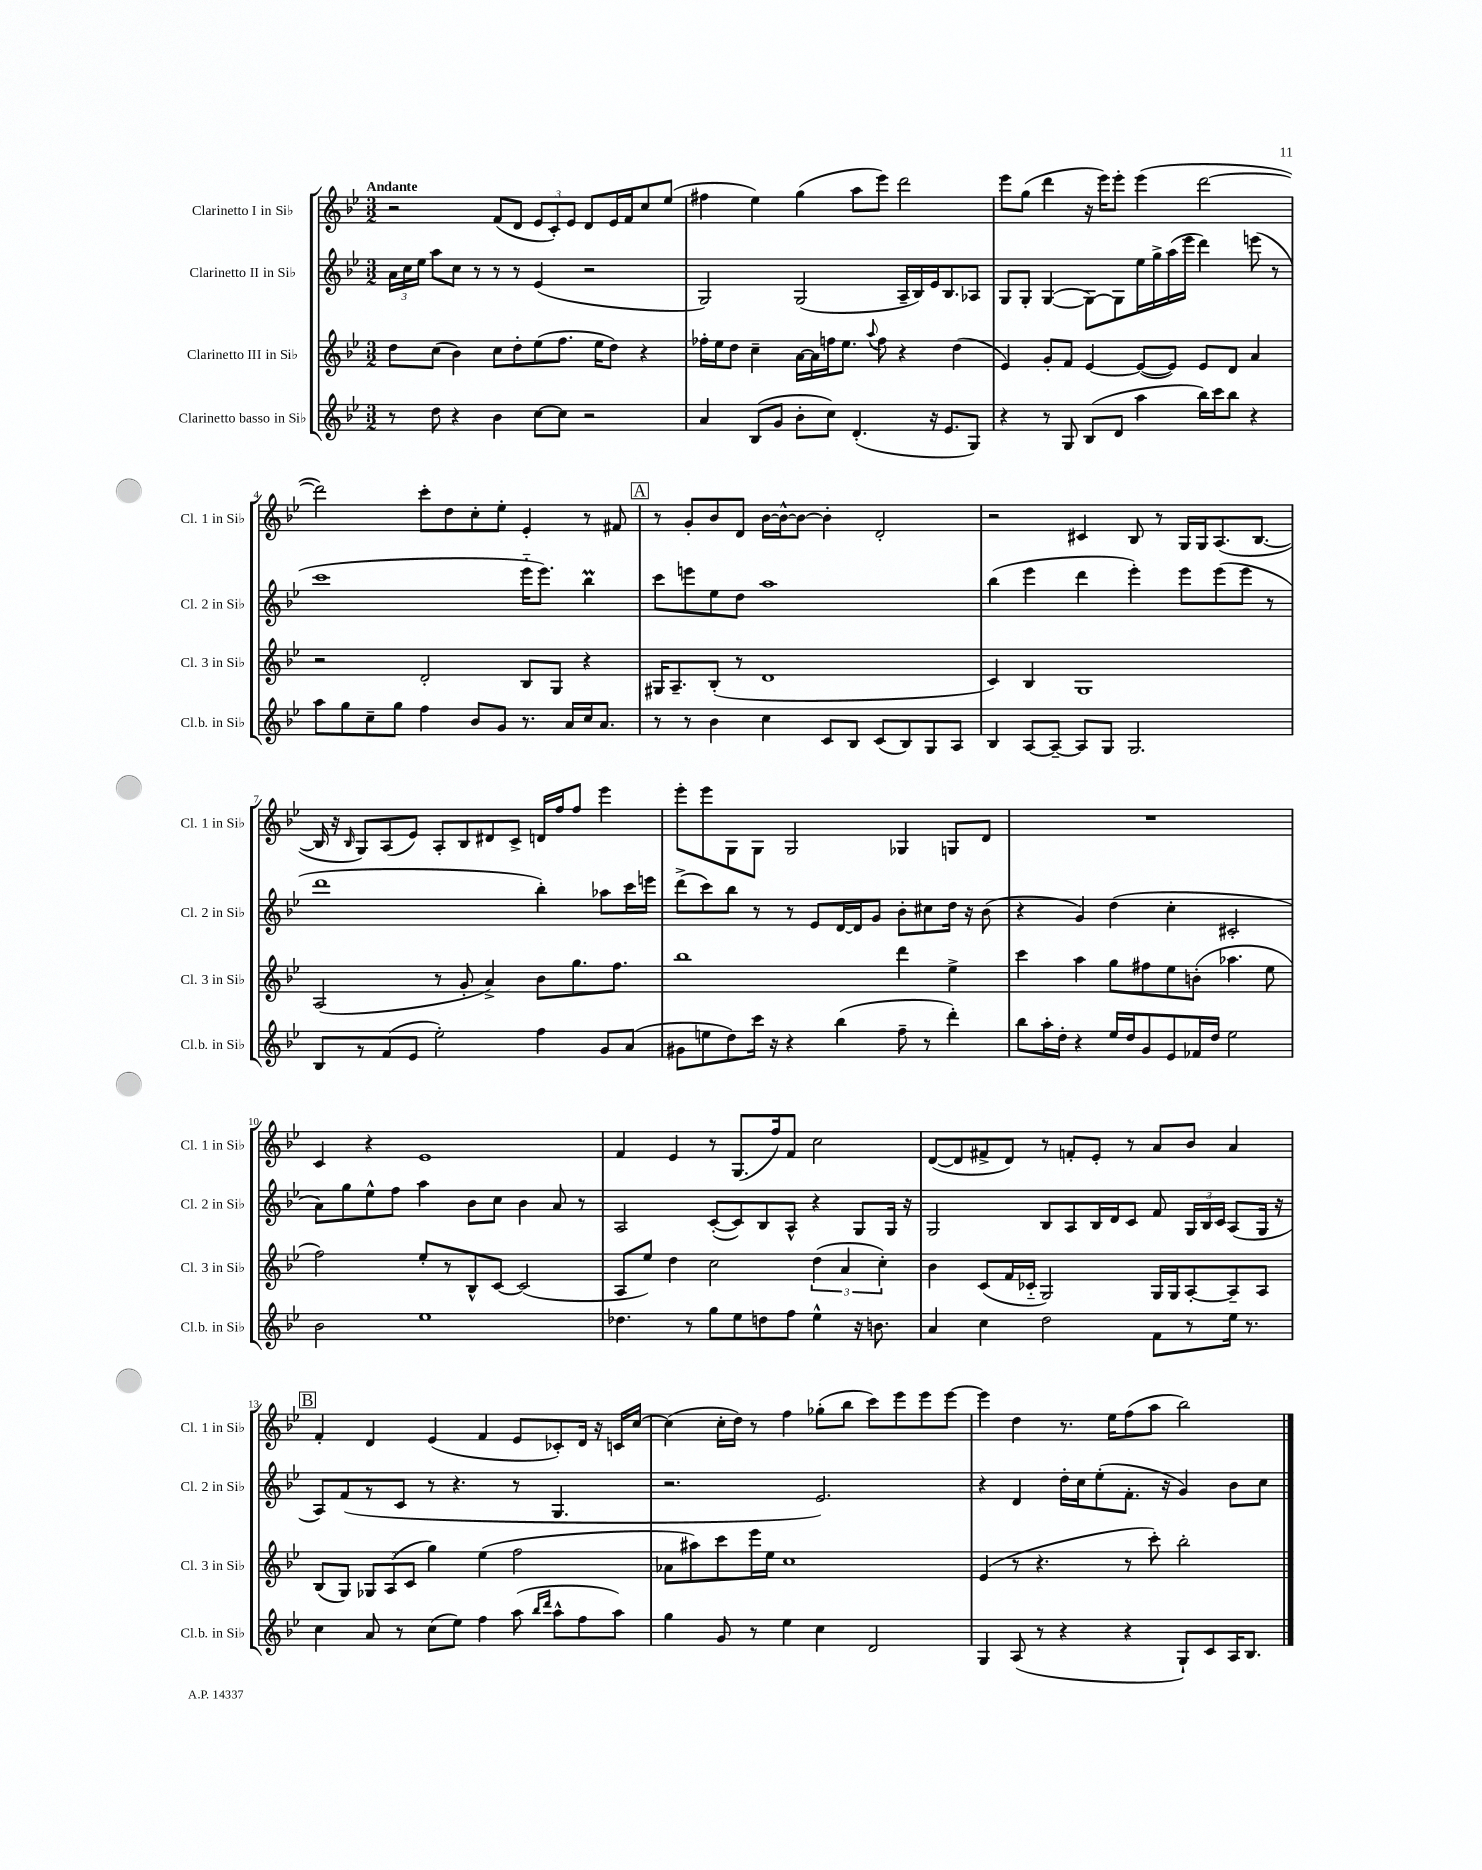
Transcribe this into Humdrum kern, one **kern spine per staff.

**kern	**kern	**kern	**kern
*staff4	*staff3	*staff2	*staff1
*clefG2	*clefG2	*clefG2	*clefG2
*k[b-e-]	*k[b-e-]	*k[b-e-]	*k[b-e-]
*M3/2	*M3/2	*M3/2	*M3/2
8r	8dd	24a	2r
.	.	24cc	.
.	.	24ee-	.
8dd	(8cc	8aa	.
4r	4b-)	8cc	.
.	.	8r	.
4b-	8cc	8r	(8f
.	8dd'	8r	8d
[8cc	(8ee-	(4e-	12e-
.	.	.	12c')
8cc]	8.ff	.	.
.	.	.	12e-
2r	.	2r	8d
.	16ee-	.	.
.	8dd)	.	16e-
.	.	.	16f
.	4r	.	8cc
.	.	.	(8ee-
=	=	=	=
4a	16ff-'	2G)	4ff#
.	16ee-	.	.
.	8dd	.	.
(8B-	4cc~	.	4ee-)
8g	.	.	.
8b-'	[16a	(2G	(4gg
.	16a]	.	.
8cc)	16ff	.	.
.	8.ee-	.	.
(4.d'	.	.	8aa
.	8qqaa	.	.
.	8ff	.	8eee-)
.	4r	16A~	2ddd
.	.	16B-)	.
16r	.	16e-	.
8.e-	.	8.B-	.
.	(4dd	.	.
8G)	.	8A-	.
=	=	=	=
4r	4e-)	8G	8eee-
.	.	8G'	(8gg
8r	8g'	([4G	4ddd
8G	8f	.	.
(8B-	[4e-	8G_)	16r
.	.	.	16eee-)
8d	.	8G]	8eee-'
4aa	(8e-_	16ee-	(4eee-
.	.	16gg^	.
.	8e-])	(16aa	.
.	.	16eee-	.
16bb-)	8e-	4ddd)	[2ddd
16ccc	.	.	.
8bb-	8d	.	.
4r	4a	(8eee	.
.	.	8r	.
=	=	=	=
8aa	2r	1ccc	2ddd])
8gg	.	.	.
8cc~	.	.	.
8gg	.	.	.
4ff	2d'	.	8ccc'
.	.	.	8dd
8b-	.	.	8cc'
8g	.	.	8ee-'
8.r	8B-	16eee-'~	4e-'
.	.	8.eee-)	.
.	8G	.	.
16a	.	.	.
16cc	4r	4bb-	8r
8.a	.	.	.
.	.	.	8f#
=	=	=	=
8r	16G#	8ccc	8r
.	8.A~	.	.
8r	.	8eee	8g'
4b-	(8B-'	8ee-	8b-
.	8r	8dd	8d
4cc	1d	1aa	[16b-
.	.	.	16b-^^_
.	.	.	8b-_
8c	.	.	4b-']
8B-	.	.	.
(8c	.	.	2d'
8B-)	.	.	.
8G	.	.	.
8A	.	.	.
=	=	=	=
4B-	4c)	(4bb-	2r
[8A	4B-	4eee-	.
8A~_	.	.	.
8A]	1G	4ddd	4c#
8G	.	.	.
2.G	.	4eee-')	8B-
.	.	.	8r
.	.	8eee-	16G
.	.	.	16G
.	.	(8eee-	(8.A
.	.	8eee-	.
.	.	.	[8.B-
.	.	8r	.
=	=	=	=
8B-	(2A	1ddd	16B-]
.	.	.	16r
.	.	.	16qqB-
8r	.	.	8G)
(8f	.	.	(8A
8e-	.	.	8e-)
2ee-')	8r	.	8A'
.	8g'	.	8B-
.	4a^)	.	8d#
.	.	.	8c^
4ff	8b-	4bb-')	16d
.	.	.	16ff
.	8.gg	.	8ff
8g	.	8aa-	4eee-
.	8.ff	.	.
(8a	.	16ccc	.
.	.	16eee	.
=	=	=	=
8g#	1bb-	(8ddd^	8eee-'
8ee	.	8ccc)	8eee-
8dd)	.	8bb-	8G
16ccc	.	8r	8G
16r	.	.	.
4r	.	8r	2G
.	.	8e-	.
(4bb-	.	[16d	.
.	.	16d]	.
.	.	8g	.
8ff~	4ddd	8b-'	4G-
8r	.	8cc#	.
4ddd')	4ee-^	16dd	8G
.	.	16r	.
.	.	(8b-	8d
=	=	=	=
8bb-	4ccc	4r	1.r
16aa'	.	.	.
16dd'	.	.	.
4r	4aa	4g)	.
16ee-	8gg	(4dd	.
16dd	.	.	.
8g	8ff#	.	.
8e-	8ee-	4cc'	.
16f-	(8b'	.	.
16dd	.	.	.
2ee-	4.aa-	2c#'	.
.	8ee-	.	.
=	=	=	=
2b-	2ff)	8a)	4c
.	.	8gg	.
.	.	8ee-^^	4r
.	.	8ff	.
1ee-	8ee-'	4aa	1e-
.	8r	.	.
.	8B-^^	8b-	.
.	[8c	8cc	.
.	(2c]	4b-	.
.	.	8a	.
.	.	8r	.
=	=	=	=
4.dd-	8A	2A	4f
.	8ee-)	.	.
.	4dd	.	4e-
8r	.	.	.
8gg	2cc	([8c'	8r
8ee-	.	8c])	(8.G
8dd	.	8B-	.
.	.	.	16ff)
8ff	.	8A^^	8f
4ee-^^	(6dd	4r	2cc
.	6a	.	.
16r	.	8G	.
8.b	.	.	.
.	6cc')	.	.
.	.	16G	.
.	.	16r	.
=	=	=	=
4a	4b-	2G	([8d
.	.	.	8d]
4cc	(8c	.	8f#^
.	16f	.	8d)
.	16c-'~	.	.
2dd	2G)	8B-	8r
.	.	8A	8f'
.	.	16B-	8e-'
.	.	16d	.
.	.	8c	8r
8f	16G	8f	8a
.	16G	.	.
8r	[8A'	24G	8b-
.	.	24B-	.
.	.	24c	.
16ee-	8A~]	(8A	4a
8.r	.	.	.
.	8A	16G	.
.	.	16r	.
=	=	=	=
4cc	(8B-	8A)	4f'
.	8G)	(8f	.
8a	12G-	8r	4d
.	(12A	.	.
8r	.	8c	.
.	12c	.	.
(8cc	4gg)	8r	(4e-
8ee-)	.	4.r	.
4ff	(4ee-	.	4f
(8aa	2ff	8r	8e-
16qqbb-	.	.	.
16qqddd	.	.	.
8aa^^	.	4.G	8c-')
8ff	.	.	16d
.	.	.	16r
8aa)	.	.	16c
.	.	.	[16cc
=	=	=	=
4gg	8a-	2.r	(4cc]
.	8aa#)	.	.
8g	8ccc	.	16cc'
.	.	.	16dd)
8r	16eee-	.	8r
.	16ee-	.	.
4ee-	1cc	.	4ff
4cc	.	2.e-)	(8gg-'
.	.	.	8bb-
2d	.	.	8ccc)
.	.	.	8eee-
.	.	.	8eee-
.	.	.	[8eee-
=	=	=	=
4G	(4e-	4r	4eee-]
(8A	8r	4d	4dd
8r	4.r	.	.
4r	.	16dd'	8.r
.	.	16cc	.
.	.	(8ee-'	.
.	.	.	16ee-
4r	8r	8.f'	(8ff
.	8ccc')	.	8aa
.	.	16r	.
8G`)	2bb-'	4g)	2bb-)
8c	.	.	.
16A	.	8b-	.
8.B-	.	.	.
.	.	8cc	.
==	==	==	==
*-	*-	*-	*-
